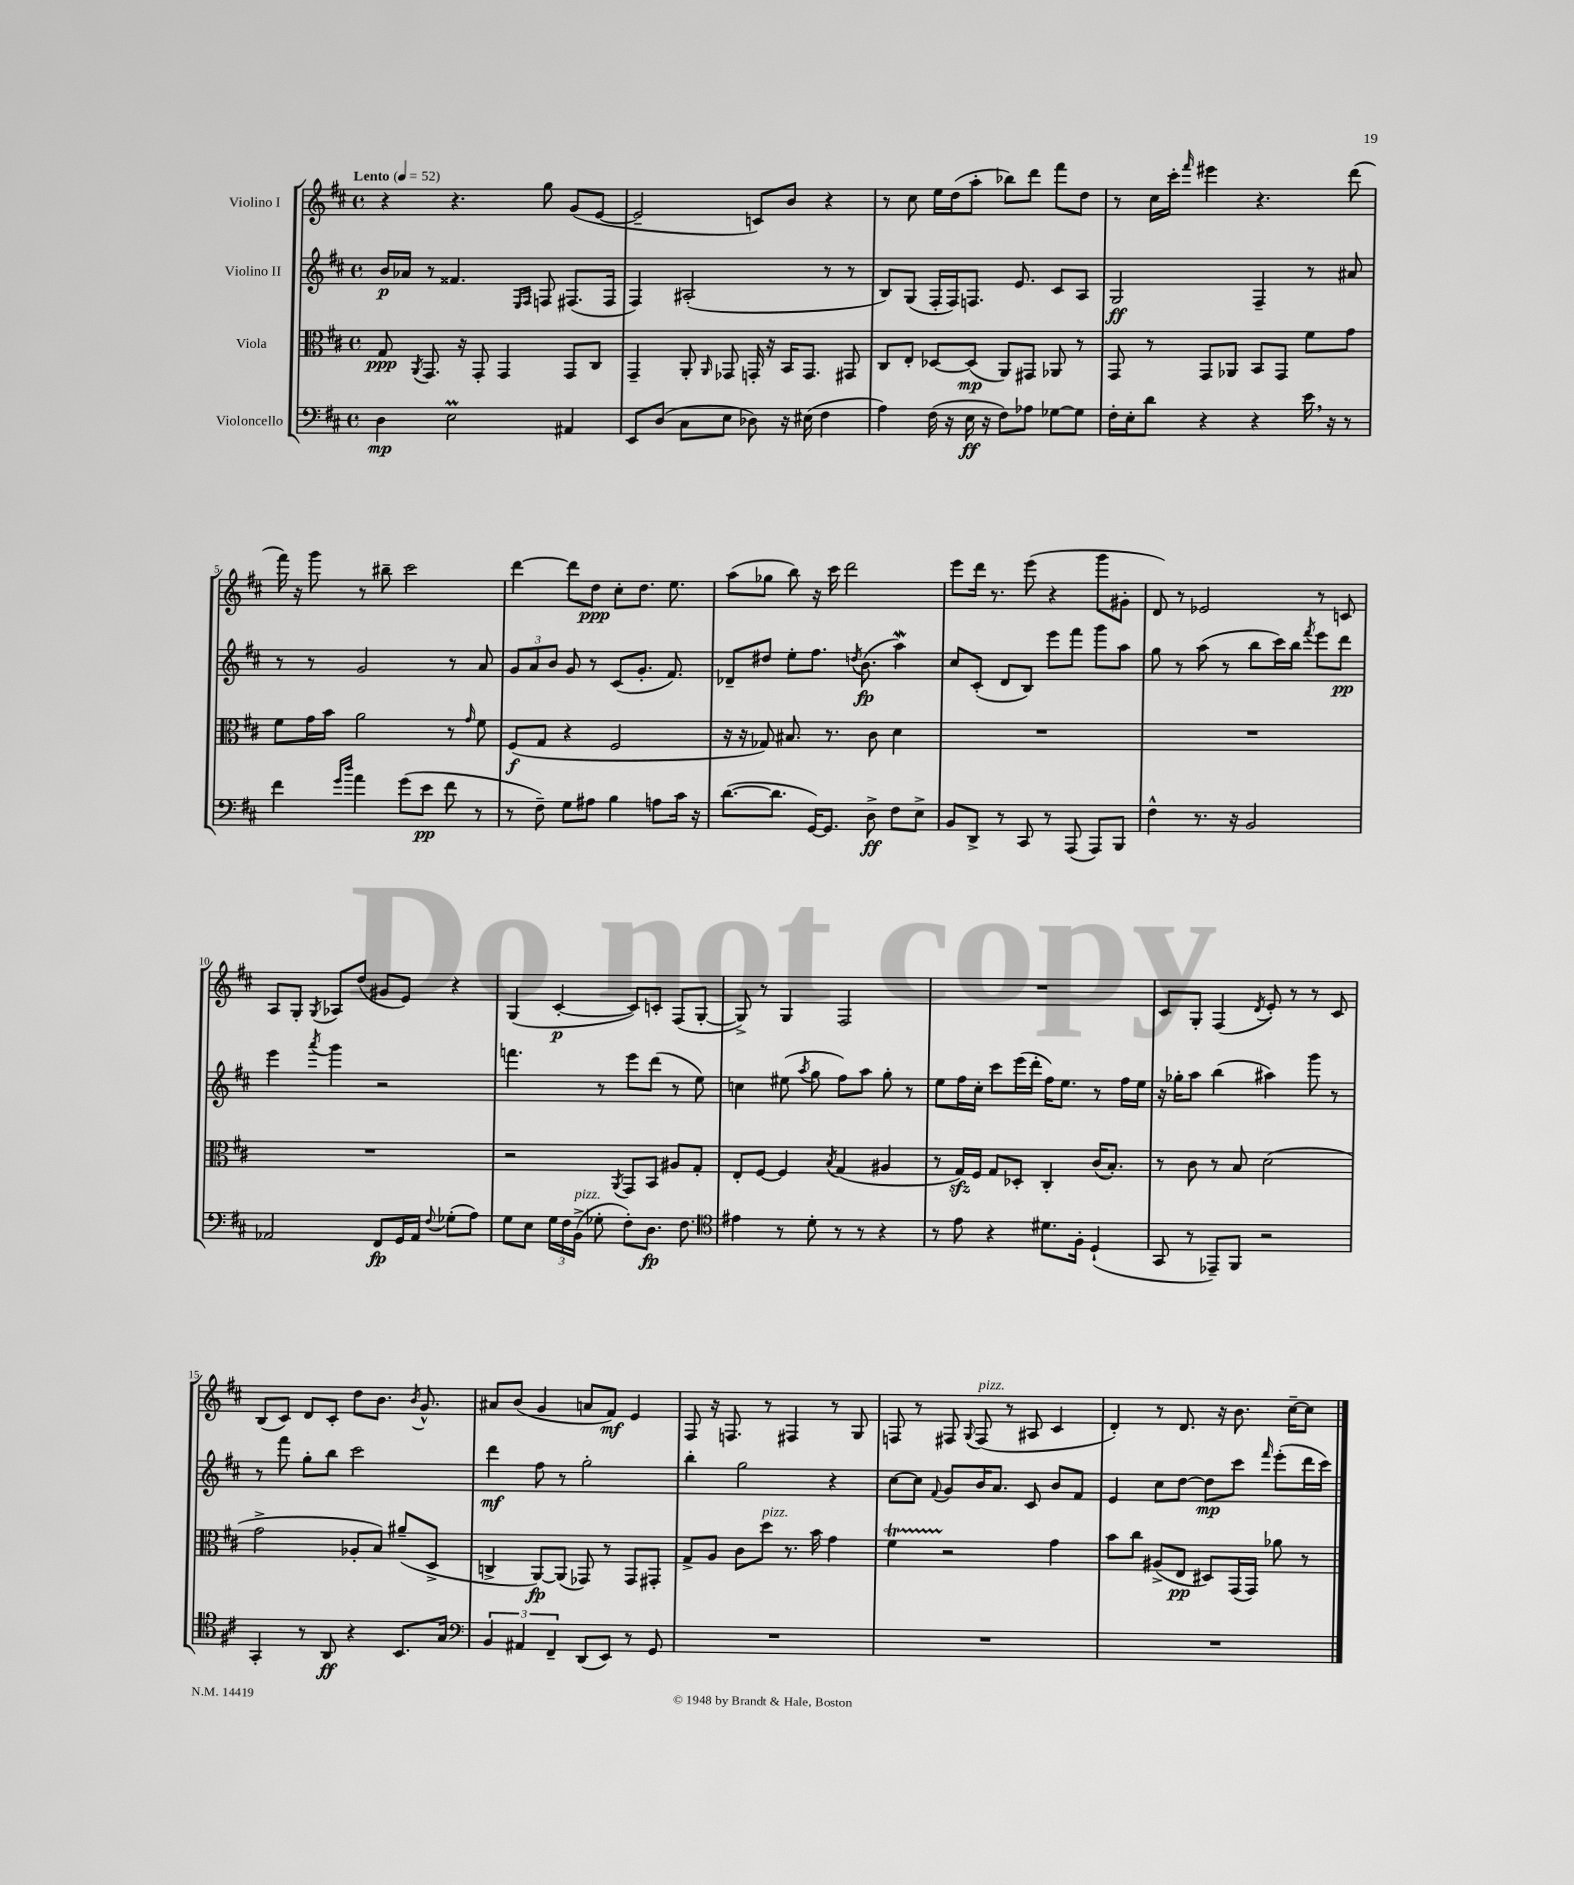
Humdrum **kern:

**kern	**dynam	**kern	**dynam	**kern	**dynam	**kern	**dynam
*part4	*part4	*part3	*part3	*part2	*part2	*part1	*part1
*staff4	*staff4	*staff3	*staff3	*staff2	*staff2	*staff1	*staff1
*I"Violoncello	*	*I"Viola	*	*I"Violino II	*	*I"Violino I	*
*clefF4	*	*clefC3	*	*clefG2	*	*clefG2	*
*k[f#c#]	*	*k[f#c#]	*	*k[f#c#]	*	*k[f#c#]	*
*M4/4	*	*M4/4	*	*M4/4	*	*M4/4	*
*met(c)	*	*met(c)	*	*met(c)	*	*met(c)	*
*MM52	*	*MM52	*	*MM52	*	*MM52	*
=1	=1	=1	=1	=1	=1	=1	=1
!	!	!	!	!	!	!LO:TX:a:B:t=Lento	!
4D\	mp	8G/	ppp	16b/LL	p	4r	.
.	.	.	.	16a-X/JJ	.	.	.
.	.	8qAA/	.	.	.	.	.
.	.	8.GG/	.	8r	.	.	.
2EM\	.	.	.	4.f##X/	.	4.r	.
.	.	16r	.	.	.	.	.
.	.	8GG'/	.	.	.	.	.
.	.	4GG/	.	.	.	.	.
.	.	.	.	16qqE/LL	.	.	.
.	.	.	.	16qqF#/JJ	.	.	.
.	.	.	.	8Fn/	.	8gg\	.
4AA#X/	.	8GG/L	.	(8.F#X/L	.	(8g/L	.
.	.	8C#/J	.	.	.	[8e/J	.
.	.	.	.	16F#/Jk	.	.	.
=2	=2	=2	=2	=2	=2	=2	=2
8EE/L	.	4GG~/	.	4F#/)	.	2e~/]	.
(8D/J	.	.	.	.	.	.	.
8C#\L	.	8AA'/	.	(2A#X'/	.	.	.
.	.	16qqAA/	.	.	.	.	.
8E\J	.	8GG-X/	.	.	.	.	.
8D-X\)	.	16GGn'/	.	.	.	8cn/L)	.
.	.	16r	.	.	.	.	.
16r	.	16BB/KL	.	.	.	8b/J	.
(16E#X\	.	8.GG/J	.	.	.	.	.
4F#\	.	.	.	8r	.	4r	.
.	.	8GG#X/	.	8r	.	.	.
=3	=3	=3	=3	=3	=3	=3	=3
4A\)	.	8C#/L	.	8B/L)	.	8r	.
.	.	8E'/J	.	(8G/J	.	8cc#\	.
(16F#\	.	[8D-X/L	.	16F#'/LL	.	16ee\LL	.
16r	.	.	.	16F#/J)	.	(16dd\J	.
16E\	ff	(8D-/J]	mp	8.Fn/J	.	8aa'\J	.
16r	.	.	.	.	.	.	.
8F#\L)	.	8AA/L)	.	.	.	8bb-X\L)	.
.	.	.	.	8.e/	.	.	.
8A-X\J	.	8GG#X/J	.	.	.	8ddd\J	.
[8G-X\L	.	8AA-X/	.	8c#/L	.	8fff#\L	.
8G-\J]	.	8r	.	8A/J	.	8dd\J	.
=4	=4	=4	=4	=4	=4	=4	=4
16F#'\LL	.	8GG/	.	2G/	ff	8r	.
16E'\J	.	.	.	.	.	.	.
8d\J	.	8r	.	.	.	16cc#\LL	.
.	.	.	.	.	.	16ccc#'\JJ	.
.	.	.	.	.	.	16qqfff#/	.
4r	.	8GG/L	.	.	.	4eee#X\	.
.	.	8AA-X/J	.	.	.	.	.
4r	.	8BB/L	.	4F#~/	.	4.r	.
.	.	8GG/J	.	.	.	.	.
16e,\	.	8f#\L	.	8r	.	.	.
16r	.	.	.	.	.	.	.
8r	.	8g\J	.	8a#X/	.	(8ddd\	.
!!LO:LB:g=z
=5	=5	=5	=5	=5	=5	=5	=5
4f#\	.	8f#\L	.	8r	.	16fff#\)	.
.	.	.	.	.	.	16r	.
.	.	16g\L	.	8r	.	8ggg\	.
.	.	16b\JJ	.	.	.	.	.
16qqg/LL	.	.	.	.	.	.	.
16qqdd/JJ	.	.	.	.	.	.	.
4a\	.	2a\	.	2g/	.	8r	.
.	.	.	.	.	.	8bb#X~\	.
(8g\L	.	.	.	.	.	2ccc#\	.
8e\J	pp	.	.	.	.	.	.
8f#\	.	8r	.	8r	.	.	.
.	.	16qqg/	.	.	.	.	.
8r	.	8f#\	.	8a/	.	.	.
=6	=6	=6	=6	=6	=6	=6	=6
8r	.	(8F#/L	f	12g/L	.	[4ddd\	.
.	.	.	.	12a/	.	.	.
8F#~\)	.	8G/J	.	.	.	.	.
.	.	.	.	12b/J	.	.	.
8G\L	.	4r	.	8g/	.	8ddd\L]	.
8A#X\J	.	.	.	8r	.	8dd\J	ppp
4B\	.	2F#/	.	(8c#/L	.	8cc#'\L	.
.	.	.	.	8.g'/J	.	8.dd\J	.
8An\L	.	.	.	.	.	.	.
.	.	.	.	8.f#/)	.	8.ee\	.
16c#\Jk	.	.	.	.	.	.	.
16r	.	.	.	.	.	.	.
=7	=7	=7	=7	=7	=7	=7	=7
([8.d\L	.	16r	.	8d-X~/L	.	(8aa\L	.
.	.	16r	.	.	.	.	.
.	.	8G-X/)	.	8dd#X/J	.	8gg-X\J	.
8.d\J]	.	.	.	.	.	.	.
.	.	8.B#X/	.	8ee'\L	.	8bb\)	.
[16GG/KL)	.	.	.	8.ff#\J	.	16r	.
8.GG/J]	.	8.r	.	.	.	16ccc#\	.
.	.	.	.	.	.	2ddd\	.
.	.	.	.	8qddn/	.	.	.
.	.	.	.	(8.b\	fp	.	.
8D^\	ff	8c#\	.	.	.	.	.
8F#\L	.	4d\	.	4aaW\)	.	.	.
8E^\J	.	.	.	.	.	.	.
=8	=8	=8	=8	=8	=8	=8	=8
8BB/L	.	1r	.	8cc#/L	.	8eee\L	.
8DD^/J	.	.	.	(8c#'/J	.	16ddd\Jk	.
.	.	.	.	.	.	8.r	.
8r	.	.	.	8d/L	.	.	.
8CC#/	.	.	.	8B/J)	.	(8eee\	.
8r	.	.	.	8eee\L	.	4r	.
(8AAA/	.	.	.	8fff#\J	.	.	.
8AAA/L)	.	.	.	8ggg\L	.	8ggg\L	.
8BBB/J	.	.	.	8aa\J	.	8g#X'\J	.
=9	=9	=9	=9	=9	=9	=9	=9
4F#^^\	.	1r	.	8gg\	.	8d/)	.
.	.	.	.	8r	.	8r	.
8.r	.	.	.	(8aa\	.	2e-X/	.
.	.	.	.	8r	.	.	.
16r	.	.	.	.	.	.	.
2BB/	.	.	.	8bb\L	.	.	.
.	.	.	.	16ccc#\L)	.	.	.
.	.	.	.	16bb\JJ	.	.	.
.	.	.	.	8qfff#/	.	.	.
.	.	.	.	8eee\L	.	8r	.
.	.	.	.	8ddd\J	pp	8cn/	.
!!LO:LB:g=z
=10	=10	=10	=10	=10	=10	=10	=10
2AA-X/	.	1r	.	4eee\	.	8A/L	.
.	.	.	.	.	.	8G'/J	.
.	.	.	.	8qaaa/	.	8qG/	.
.	.	.	.	4ggg\	.	8A-X/L	.
.	.	.	.	.	.	(8dd/J	.
8FF#/L	fp	.	.	2r	.	8g#X/L	.
16GG/L	.	.	.	.	.	8e/J)	.
16AA-/JJ	.	.	.	.	.	.	.
8qqF#/	.	.	.	.	.	.	.
(8G-X'\L	.	.	.	.	.	4r	.
8A\J)	.	.	.	.	.	.	.
=11	=11	=11	=11	=11	=11	=11	=11
8G\L	.	2r	.	4.fffn\	.	(4G/	.
8E\J	.	.	.	.	.	.	.
24G\LL	.	.	.	.	.	[4c#'/	p
24F#\	.	.	.	.	.	.	.
!LO:TX:a:i:t=pizz.	!	!	!	!	!	!	!
(24BB^\JJ	.	.	.	.	.	.	.
8G-X'\	.	.	.	8r	.	.	.
.	.	8qAA/	.	.	.	.	.
8F#'\L)	.	8GG/L	.	8eee\L	.	8c#/L])	.
8.D\J	fp	8BB/J	.	(8ddd\J	.	8cn'/J	.
.	.	8A#X/L	.	8r	.	(8F#/L	.
8.F#\	.	.	.	.	.	.	.
.	.	8G'/J	.	8ee\)	.	[8G'/J	.
=12	=12	=12	=12	=12	=12	=12	=12
*clefC4	*	*	*	*	*	*	*
4e#X\	.	8E'/L	.	4ccn\	.	8G^/])	.
.	.	[8F#/J	.	.	.	8r	.
8r	.	4F#/]	.	(8ee#X\	.	4G/	.
.	.	.	.	8qaa/	.	.	.
8d'\	.	.	.	8gg\	.	.	.
.	.	8qB/	.	.	.	.	.
8r	.	(4G/	.	8ff#\L)	.	2F#/	.
8r	.	.	.	8aa\J	.	.	.
4r	.	4A#X/	.	8gg'\	.	.	.
.	.	.	.	8r	.	.	.
=13	=13	=13	=13	=13	=13	=13	=13
8r	.	8r	.	8ee\L	.	1r	.
8e\	.	16Gzz/LL)	.	16ff#\L	.	.	.
.	.	16F#/JJ	.	16cc#'\JJ	.	.	.
4r	.	8G/L	.	8ccc#\L	.	.	.
.	.	8D-X'/J	.	(16eee\L	.	.	.
.	.	.	.	16ddd'\JJ	.	.	.
8.d#X\L	.	4C#'/	.	16ff#\KL)	.	.	.
.	.	.	.	8.ee\J	.	.	.
16F#'\Jk	.	.	.	.	.	.	.
(4D`/	.	(16c#/KL	.	8r	.	.	.
.	.	8.B'/J)	.	.	.	.	.
.	.	.	.	16ff#\LL	.	.	.
.	.	.	.	16ee\JJ	.	.	.
=14	=14	=14	=14	=14	=14	=14	=14
8GG/	.	8r	.	16r	.	8c#/L	.
.	.	.	.	16gg-X'\KL	.	.	.
8r	.	8c#\	.	8aa\J	.	8G'/J	.
8EE-X~/L)	.	8r	.	(4bb\	.	(4F#/	.
8FF#/J	.	8B/	.	.	.	.	.
.	.	.	.	.	.	8qd/	.
2r	.	(2d\	.	4aa#X\)	.	8e'/)	.
.	.	.	.	.	.	8r	.
.	.	.	.	8ggg\	.	8r	.
.	.	.	.	8r	.	8c#/	.
!!LO:LB:g=z
=15	=15	=15	=15	=15	=15	=15	=15
4GG'/	.	2g^\	.	8r	.	(8B/L	.
.	.	.	.	8fff#\	.	8c#/J)	.
8r	.	.	.	8gg'\L	.	8d/L	.
8AA/	ff	.	.	8bb\J	.	8c#'/J	.
4r	.	8A-X'/L	.	2ccc#\	.	8dd\L	.
.	.	8B/J)	.	.	.	8.b\J	.
8.BB/L	.	(8a#X~/L	.	.	.	.	.
.	.	.	.	.	.	8qb/	.
.	.	.	.	.	.	8.g^^/	.
.	.	8D^/J	.	.	.	.	.
16G/Jk	.	.	.	.	.	.	.
=16	=16	=16	=16	=16	=16	=16	=16
*clefF4	*	*	*	*	*	*	*
6BB/	.	4Cn^/	.	4ddd\	mf	8a#X/L	.
.	.	.	.	.	.	(8b/J	.
6AA#X/	.	.	.	.	.	.	.
.	.	[8AA/L)	fp	8ff#\	.	4g/	.
6FF#~/	.	.	.	.	.	.	.
.	.	(8AA/J]	.	8r	.	.	.
(8DD/L	.	8GG-X/)	.	2gg'\	.	8an/L	.
8EE/J)	.	8r	.	.	.	8f#/J)	mf
8r	.	8GG-/L	.	.	.	4e/	.
8GG/	.	8GG#X'/J	.	.	.	.	.
=17	=17	=17	=17	=17	=17	=17	=17
1r	.	8G^/L	.	4bb'\	.	8F#/	.
.	.	8A/J	.	.	.	16r	.
.	.	.	.	.	.	8.Fn/	.
.	.	8c#\L	.	2gg\	.	.	.
!	!	!LO:TX:a:i:t=pizz.	!	!	!	!	!
.	.	8dd\J	.	.	.	8r	.
.	.	8.r	.	.	.	4F#X/	.
.	.	16b\	.	.	.	.	.
.	.	4g\	.	4r	.	8r	.
.	.	.	.	.	.	8G/	.
=18	=18	=18	=18	=18	=18	=18	=18
1r	.	4f#t\	.	[8cc#\L	.	8Fn/	.
.	.	.	.	8cc#\J]	.	8r	.
.	.	.	.	8qqf#/	.	.	.
.	.	2r	.	8g/L	.	8F#X/	.
.	.	.	.	.	.	8qqG/	.
!	!	!	!	!	!	!LO:TX:a:i:t=pizz.	!
.	.	.	.	16b/K	.	(8F#/	.
.	.	.	.	8.a/J	.	.	.
.	.	.	.	.	.	8r	.
.	.	.	.	8c#/	.	8A#X/	.
.	.	4g\	.	8b/L	.	4c#/	.
.	.	.	.	8f#/J	.	.	.
=19	=19	=19	=19	=19	=19	=19	=19
1r	.	8b\L	.	4e/	.	4d'/)	.
.	.	8cc#\J	.	.	.	.	.
.	.	(8A#X^/L	.	8cc#\L	.	8r	.
.	.	8E/J	pp	[8dd\J	.	8.d/	.
.	.	8D#X/L)	.	8dd\L]	mp	.	.
.	.	.	.	.	.	16r	.
.	.	(16GG/L	.	8ccc#\J	.	8.b\	.
.	.	16GG/JJ)	.	.	.	.	.
.	.	.	.	16qqfff#/	.	.	.
.	.	8a-X\	.	(8eee'\L	.	.	.
.	.	.	.	.	.	[16cc#~\KL	.
.	.	8r	.	16ddd\L	.	8cc#\J]	.
.	.	.	.	16ccc#\JJ)	.	.	.
==	==	==	==	==	==	==	==
*-	*-	*-	*-	*-	*-	*-	*-
